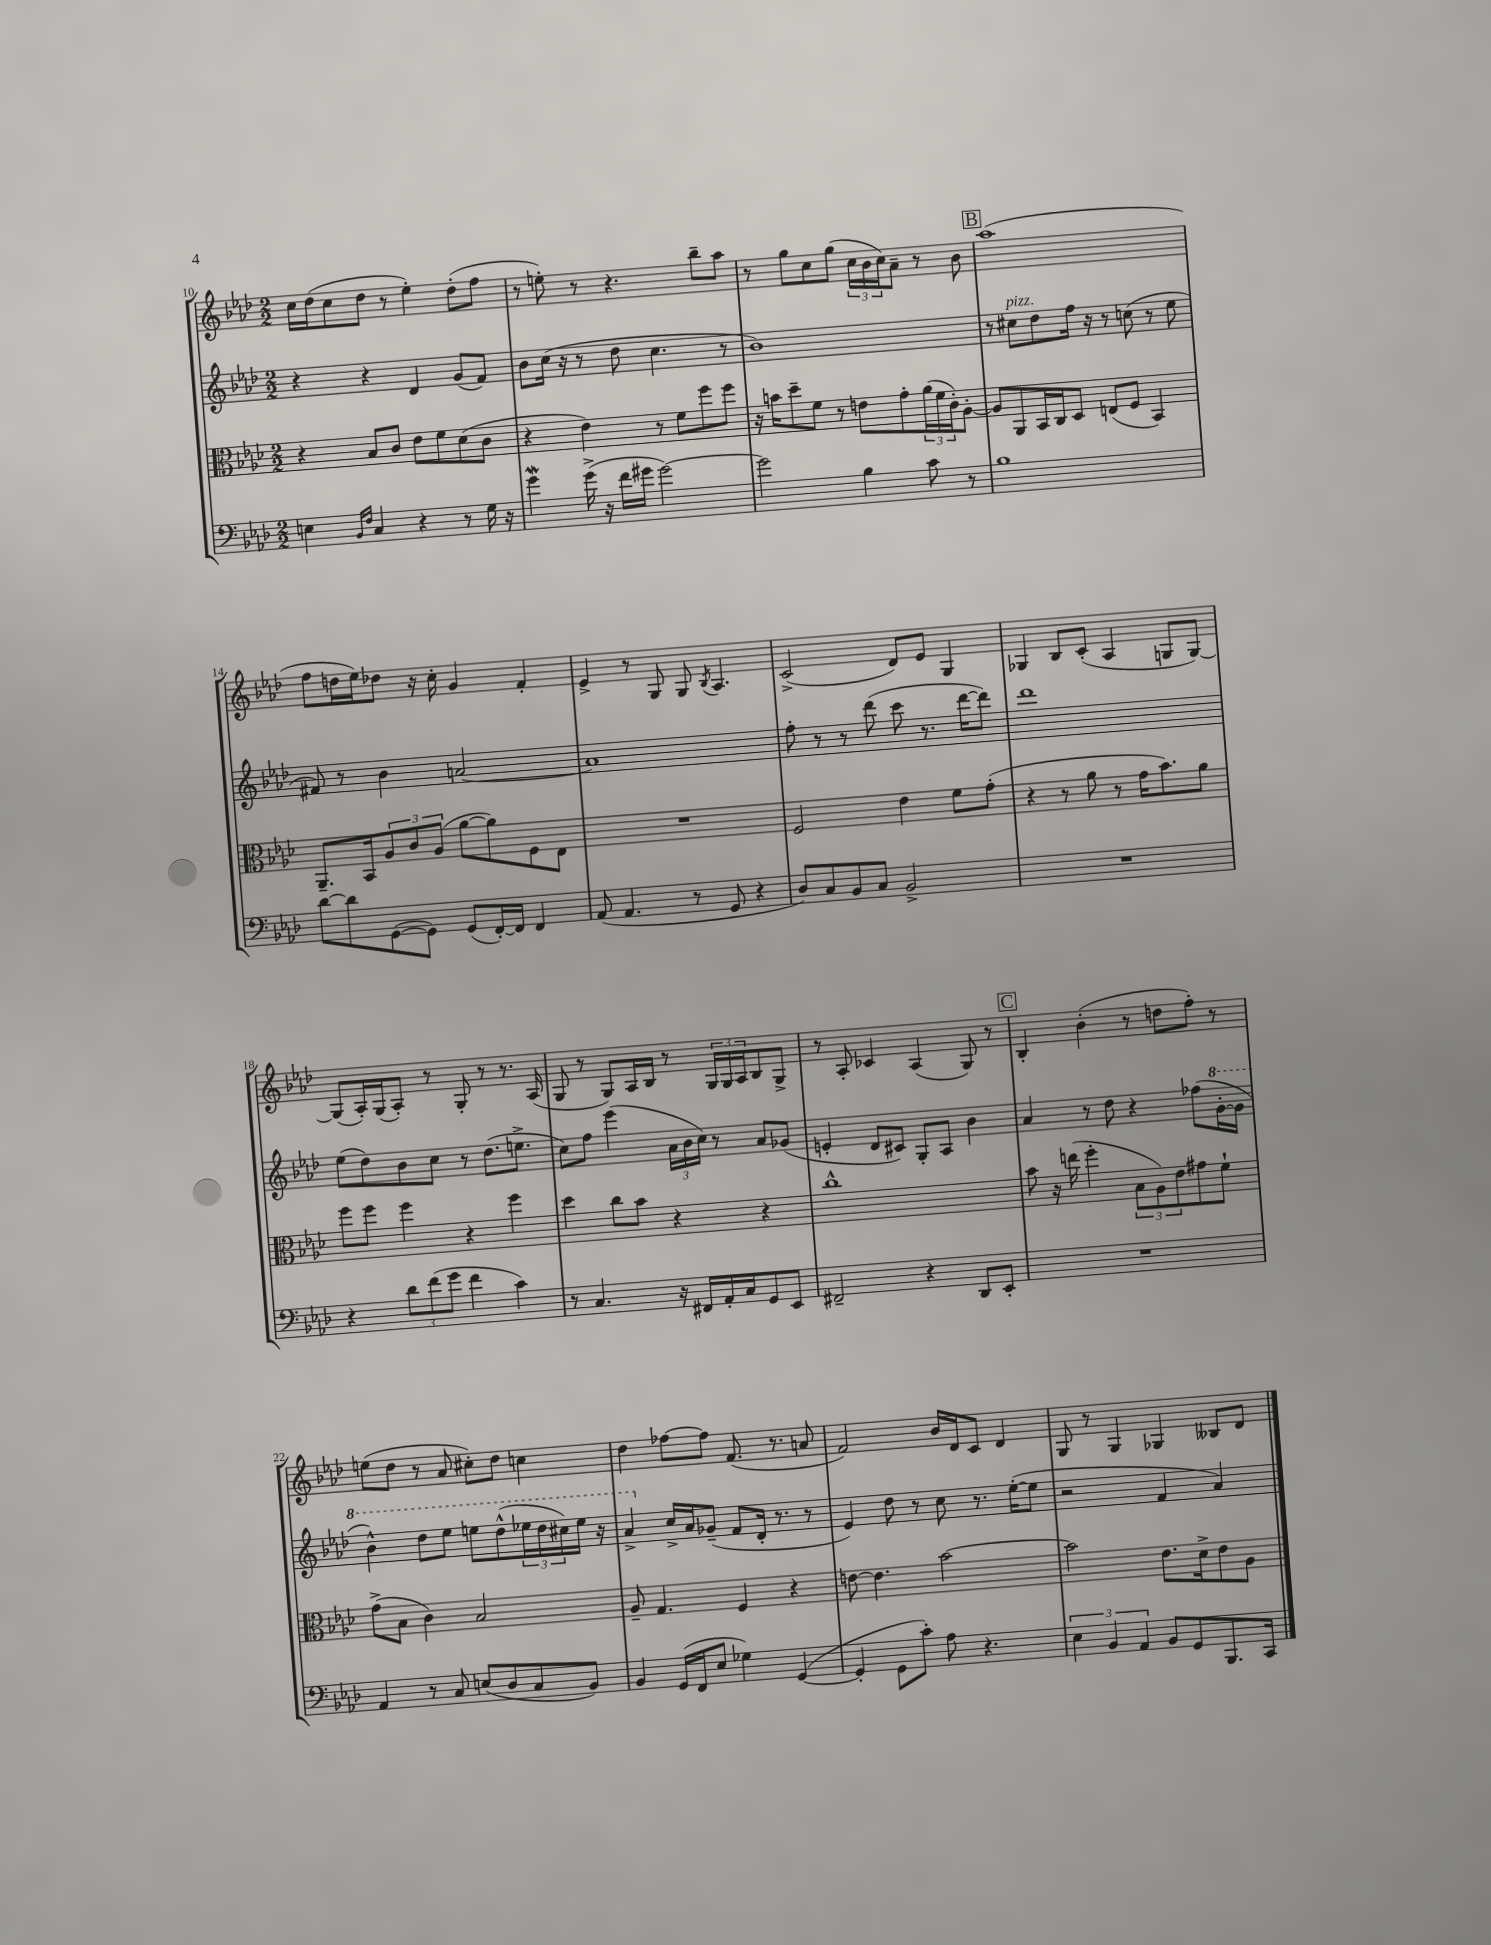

**kern	**kern	**kern	**kern
*part4	*part3	*part2	*part1
*staff4	*staff3	*staff2	*staff1
*clefF4	*clefC3	*clefG2	*clefG2
*k[b-e-a-d-]	*k[b-e-a-d-]	*k[b-e-a-d-]	*k[b-e-a-d-]
*M2/2	*M2/2	*M2/2	*M2/2
=10	=10	=10	=10
4En\	4r	4r	16cc\LL
.	.	.	(16dd-\J
.	.	.	8cc\
16qqBB-/LL	.	.	.
16qqF/JJ	.	.	.
4C/	8B-/L	4r	8dd-\J
.	8c/J	.	8r
4r	8e-\L	4d-/	4ee-'\)
.	8f\	.	.
8r	(8d-\	(8g/L	(8dd-'\L
16G\	8c\J	8f/J)	8ff\J
16r	.	.	.
=11	=11	=11	=11
4gW\	4r	8b-\L	8r
.	.	(16cc\Jk	8een'\)
.	.	16r	.
(16g^\	4e-\)	8r	8r
16r	.	.	.
16f\LL	.	8dd-\	4.r
16g#X\JJ	.	.	.
[2g#\)	8r	4.cc\	.
.	8f\L	.	.
.	8ff\	.	8bb-~\L
.	8ff\J	8r	8aa-\J
=12	=12	=12	=12
2g#\]	16r	1b-)	8r
.	16bn\KL	.	.
.	8dd-~\	.	8gg\L
.	8f\J	.	8cc\
.	8r	.	(8gg\J
4B-\	8en\L	.	24cc\LL
.	.	.	24b-\
.	.	.	24cc\J)
.	8g'\	.	8a-~\J
8c\	(24a-\L	.	8r
.	24f\	.	.
.	24c'\J)	.	.
8r	[8A-'\J	.	8b-\
!!LO:REH:place=s1:t=B
=13	=13	=13	=13
1B-	8A-/L]	8r	(1aa-
!	!	!LO:TX:a:i:t=pizz.	!
.	8AA-/	8cc#X\L	.
.	16BB-/L	8dd-\	.
.	16C/J	.	.
.	8D-/J	16ff\Jk	.
.	.	16r	.
.	(8En/L	8r	.
.	8F/J	(8ccn\	.
.	4BB-/)	8r	.
.	.	8ee-\	.
!!LO:LB:g=z
=14	=14	=14	=14
[8d-\L	8.AA-~/L	8f#X/)	8ff\L
8d-\]	.	8r	16ddn\L
.	16BB-/k	.	16ee-\J)
([8GG\	12A-/	4b-\	8dd-X\J
.	12c/	.	.
8GG\J])	.	.	16r
.	(12A-/J	.	.
.	.	.	16cc'\
(8GG/L	[8a-\L	[2an/	4g/
[16FF'/L)	8a-\])	.	.
16FF/JJ]	.	.	.
4FF/	8F\	.	4f'/
.	8E-\J	.	.
=15	=15	=15	=15
(8AA-/	1r	1a]	4e-^/
4.AA-/	.	.	.
.	.	.	8r
.	.	.	8G/
8r	.	.	8G/
.	.	.	8qB-/
8GG/	.	.	4.A-/
4r	.	.	.
=16	=16	=16	=16
8D-/L)	2F/	8ff'\	(2c^/
8C/	.	8r	.
8BB-/	.	8r	.
8C/J	.	(8ddd-\	.
2BB-^/	4e-\	8ccc\	8d-/L)
.	.	8.r	8e-/J
.	8f\L	.	4G/
.	.	[16ddd-\KL	.
.	(8g'\J	8ddd-\J])	.
=17	=17	=17	=17
1r	4r	1ddd-	4G-X/
.	8r	.	8B-/L
.	8a-\	.	(8c'/J
.	8r	.	4A-/
.	16g\KL	.	.
.	8.b-\)	.	.
.	.	.	8Gn/L
.	8a-\J	.	[8G/J)
!!LO:LB:g=z
=18	=18	=18	=18
4r	8ff\L	(8ee-\L	(8G/L]
.	8ff\J	8dd-\)	16A-'/L)
.	.	.	(16G/J
12d-\L	4ff\	8b-\	8A-'/J)
(12f\	.	.	.
.	.	8cc\J	8r
12g\J	.	.	.
4f\	4r	8r	8G'/
.	.	(8.dd-\L	8r
4c\)	4ff\	.	8.r
.	.	8.een^\J	.
.	.	.	(16A-/
=19	=19	=19	=19
8r	4dd-\	8cc\L)	8G/
4.C/	.	8ff\J	8r
.	8cc\L	(4eee-\	8G/L)
.	8b-\J	.	16A-/L
.	.	.	16B-/JJ
16r	4r	24a-\LL	8r
.	.	24b-\	.
16FF#X/LL	.	.	.
.	.	24cc\JJ)	.
16AA-'/	.	8r	24G/LL
.	.	.	24G/
16C/J	.	.	.
.	.	.	24A-/J
8GG/	4r	8a-/L	8B-/
8EE-/J	.	(8g-X/J	8G^/J
=20	=20	=20	=20
2FF#X~/	1cc^^	4en'/	8r
.	.	.	8A-'/
.	.	8d-/L	4c-X/
.	.	8c#X/J)	.
4r	.	8G'/L	(4A-/
.	.	8A-/J	.
8DD-/L	.	4b-\	8G/)
8EE-'/J	.	.	8r
!!LO:REH:place=s1:t=C
=21	=21	=21	=21
1r	8b-\	4a-/	4B-'/
.	16r	.	.
.	(16een\	.	.
.	4ff'\	8r	(4b-'\
.	.	8dd-\	.
.	12B-\L	4r	8r
.	12A-\)	.	.
.	.	.	8ddn\L
.	12e-\	.	.
.	8g#X\	(8ff-X\L	8ff'\J)
*	*	*8va	*
.	8f`\J	[16gg'\L	8r
.	.	16gg\JJ]	.
!!LO:LB:g=z
=22	=22	=22	=22
4AA-/	(8g^\L	4bb-^^\)	(8een\L
.	8B-\J	.	8dd-\J
8r	4c\)	8ddd-\L	8r
8C/	.	8eee-\J	8a-/
(8En/L	2B-/	8eeen\L	8cc#X'\L)
8D-/	.	(8ddd-^^\	8dd-\J
8C/	.	24eee-X\L	4ccn\
.	.	24ddd-\	.
.	.	24ccc#X\)	.
8BB-/J)	.	16eee-\JJ	.
.	.	16r	.
=23	=23	=23	=23
4BB-/	8A-~/	4aa-^/	4dd-\
.	4.G/	.	.
*	*	*X8va	*
(16GG/LL	.	16cc^/LL	[8ff-X\L
16FF/J	.	16a-/J	.
8E-/J	.	(8g-X~/J	8ff-\J]
4G-X\)	4F/	8f/L	(8.f/
.	.	16d-'/Jk	.
.	.	8.r	8.r
([4GG/	4r	.	.
.	.	8r	8an/
=24	=24	=24	=24
4GG'/]	[8en\	4e-/)	2f/)
.	4.e\]	.	.
8GG\L	.	8dd-\	.
8c'\J)	.	8r	.
8A-\	[2b-\	8cc\	16b-/LL
.	.	.	16d-/J
4.r	.	8.r	8c/J
.	.	.	4d-/
.	.	([16ee-'\KL	.
.	.	8ee-\J]	.
=25	=25	=25	=25
6E-\	2b-\]	2r	8G/
.	.	.	8r
6BB-/	.	.	.
.	.	.	4G/
6AA-/	.	.	.
8BB-/L	8.e-\L	4f/	4G-X/
8GG/	.	.	.
.	16d-^\k	.	.
8.BBB-/	8e-\	4a-/)	8B--X/L
.	8A-\J	.	8d-/J
16CC/Jk	.	.	.
==	==	==	==
*-	*-	*-	*-
